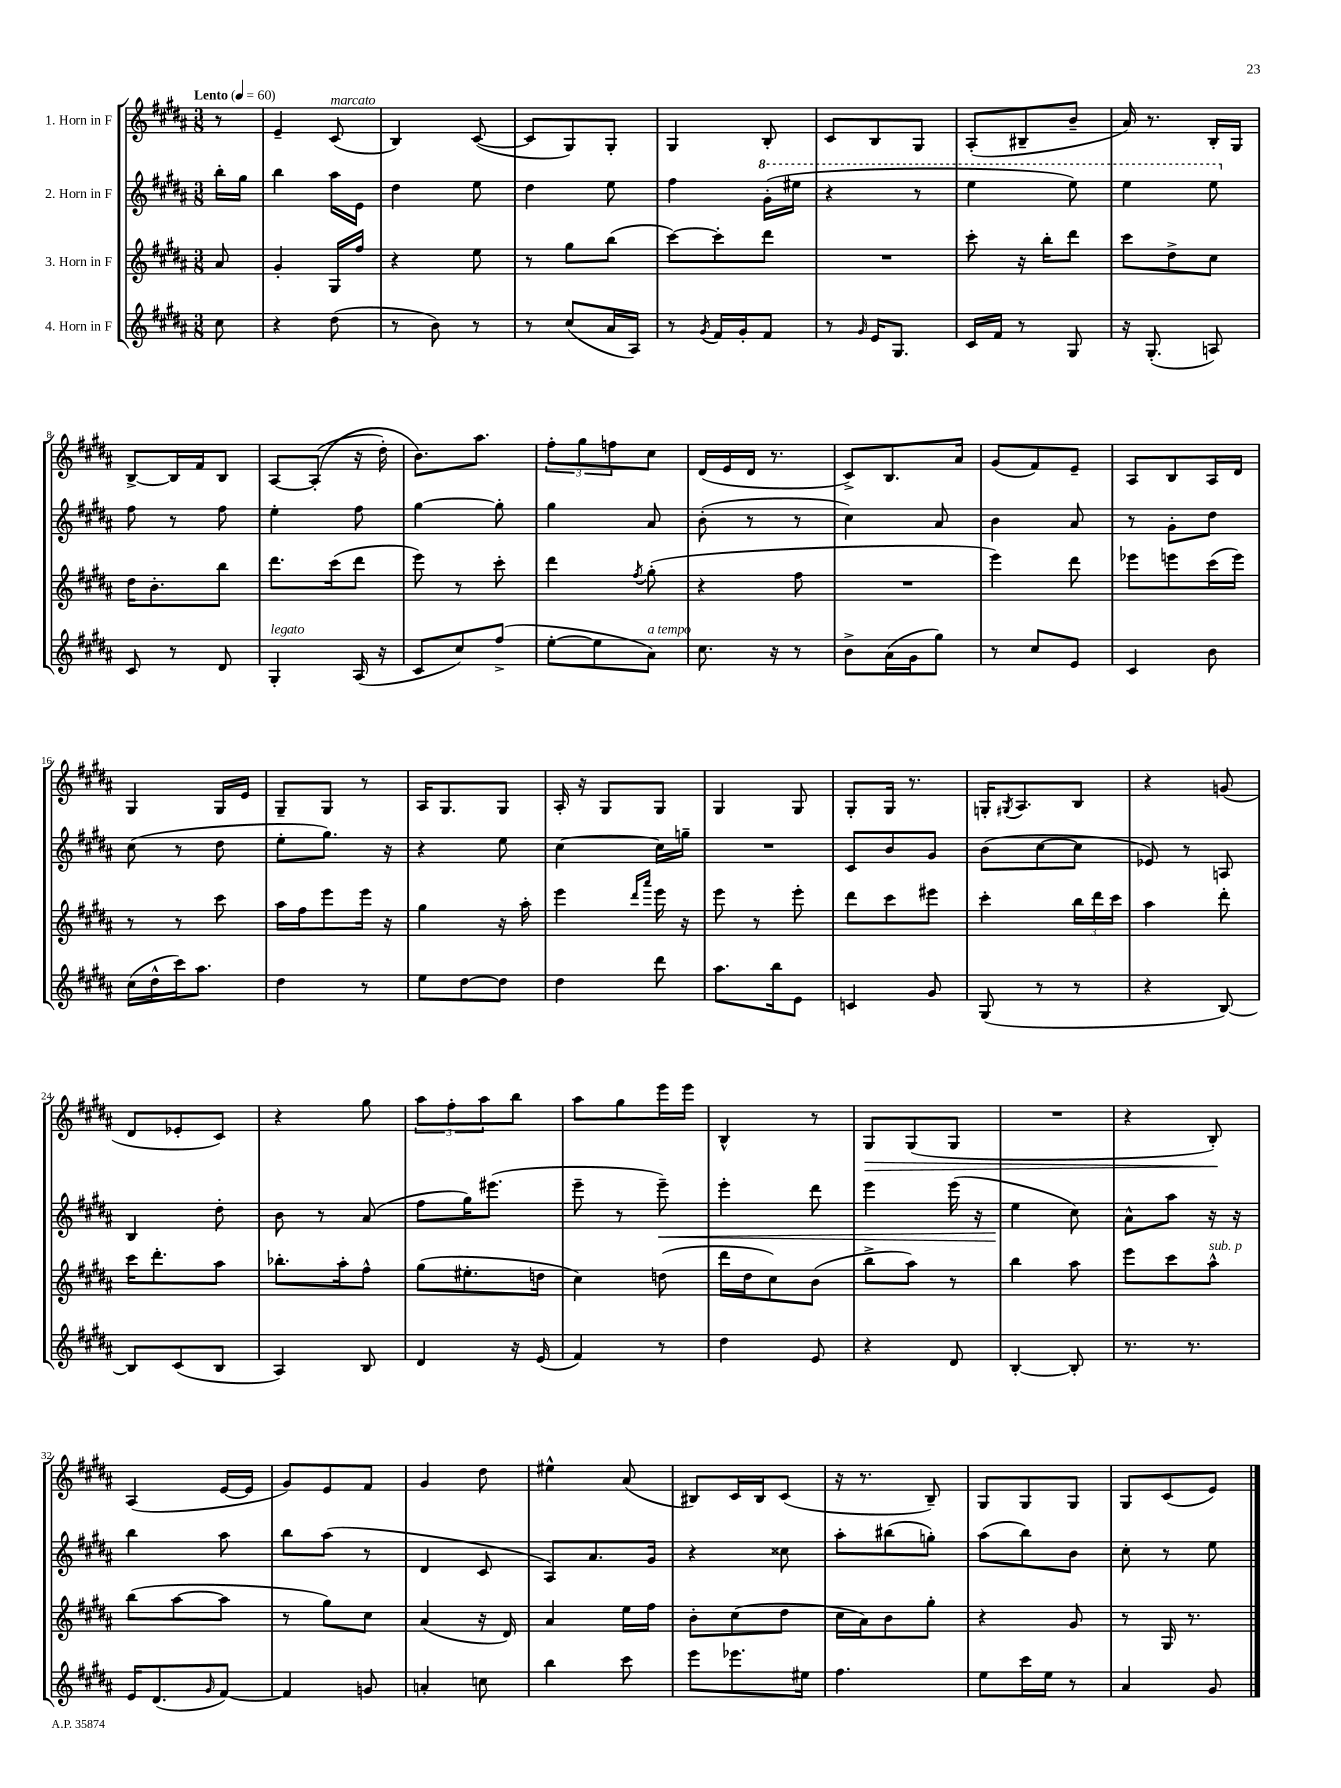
<<
\new StaffGroup <<
\new Staff = "s0" \with { instrumentName = "1. Horn in F" } {
    \clef treble \key b \major \numericTimeSignature \time 3/8 \partial 8 \tempo "Lento" 4 = 60
    r8 |
    e'4-- cis'8^\markup { \italic "marcato" }( |
    b4) cis'8~( |
    cis'8 gis8) gis8-. |
    gis4 b8-. |
    cis'8 b8 gis8 |
    ais8-.( bis8-- b'8-- |
    ais'16) r8. b16-. gis16 |
    b8~-> b16 fis'16 b8 |
    ais8~ ais8-.(\( r16 dis''16-.) |
    b'8.\) ais''8. |
    \tuplet 3/2 { fis''8-. gis''8 f''8 } cis''8 |
    dis'16( e'16 dis'16 r8. |
    cis'8->) b8. ais'16 |
    gis'8( fis'8) e'8-- |
    ais8 b8 ais16 dis'16 |
    gis4 gis16 e'16 |
    gis8-- gis8 r8 |
    ais16 gis8. gis8 |
    ais16-. r16 gis8 gis8 |
    gis4 gis8 |
    gis8-. gis16 r8. |
    g16-. \acciaccatura { gis8 } ais8. b8 |
    r4 g'8( |
    dis'8 ees'8-. cis'8) |
    r4 gis''8 |
    \tuplet 3/2 { ais''8 fis''8-. ais''8 } b''8 |
    ais''8 gis''8 e'''16 e'''16 |
    b4-^ r8 |
    gis8\> gis8( gis8 |
    R4. |
    r4 b8-.\!) |
    ais4( e'16~ e'16 |
    gis'8) e'8 fis'8 |
    gis'4 dis''8 |
    eis''4-^ ais'8( |
    bis8) cis'16 bis16 cis'8( |
    r16 r8. b8--) |
    gis8 gis8 gis8 |
    gis8 cis'8( e'8) \bar "|." |
}
\new Staff = "s1" \with { instrumentName = "2. Horn in F" } {
    \clef treble \key b \major \numericTimeSignature \time 3/8 \partial 8
    b''16-. gis''16 |
    b''4 ais''16 e'16 |
    dis''4 e''8 |
    dis''4 e''8 |
    fis''4 \ottava #1 gis''16-.( eis'''16 |
    r4 r8 |
    e'''4 e'''8) |
    e'''4 e'''8 \ottava #0 |
    fis''8 r8 fis''8 |
    e''4-. fis''8 |
    gis''4~ gis''8-. |
    gis''4 ais'8 |
    b'8-.( r8 r8 |
    cis''4) ais'8 |
    b'4 ais'8 |
    r8 gis'8-. dis''8 |
    cis''8( r8 dis''8 |
    e''8-. gis''8.) r16 |
    r4 e''8 |
    cis''4~ cis''16 g''16-- |
    R4. |
    cis'8 b'8 gis'8 |
    b'8( cis''8~ cis''8 |
    ees'8) r8 a8 |
    b4 dis''8-. |
    b'8 r8 ais'8( |
    fis''8 gis''16) eis'''8.( |
    e'''8-- r8 e'''8--\<) |
    e'''4-. dis'''8 |
    e'''4 e'''16( r16 |
    e''4\! cis''8) |
    ais'8-^ ais''8 r16 r16 |
    b''4 ais''8 |
    b''8 ais''8( r8 |
    dis'4 cis'8 |
    ais8) ais'8. gis'16 |
    r4 cisis''8 |
    ais''8-. bis''8( g''8-.) |
    ais''8( b''8) b'8 |
    cis''8-. r8 e''8 \bar "|." |
}
\new Staff = "s2" \with { instrumentName = "3. Horn in F" } {
    \clef treble \key b \major \numericTimeSignature \time 3/8 \partial 8
    ais'8 |
    gis'4-. gis16 fis''16 |
    r4 e''8 |
    r8 gis''8 b''8( |
    cis'''8~) cis'''8-. dis'''8 |
    R4. |
    cis'''8-. r16 b''16-. dis'''8 |
    cis'''8 dis''8-> cis''8 |
    dis''16 b'8.-. b''8 |
    dis'''8. cis'''16( dis'''8 |
    e'''8) r8 cis'''8-. |
    dis'''4 \acciaccatura { fis''8 } gis''8-.( |
    r4 fis''8 |
    R4. |
    e'''4) dis'''8 |
    ees'''8 e'''8 cis'''16( e'''16) |
    r8 r8 cis'''8 |
    ais''16 fis''16 e'''8 e'''16 r16 |
    gis''4 r16 ais''16-. |
    e'''4 \grace { dis'''16 ais'''16 } e'''16 r16 |
    e'''8 r8 e'''8-. |
    dis'''8 cis'''8 eis'''8 |
    cis'''4-. \tuplet 3/2 { b''16 dis'''16 cis'''16 } |
    ais''4 dis'''8-. |
    cis'''16 dis'''8.-. ais''8 |
    bes''8.-. ais''16-. fis''8-^ |
    gis''8( eis''8.-. d''16 |
    cis''4) d''8( |
    dis'''16 dis''16 cis''8) b'8( |
    b''8-> ais''8) r8 |
    b''4 ais''8 |
    e'''8 cis'''8 ais''8-^^\markup { \italic "sub. p" } |
    b''8( ais''8~ ais''8 |
    r8 gis''8) cis''8 |
    ais'4( r16 dis'16) |
    ais'4 e''16 fis''16 |
    b'8-. cis''8( dis''8 |
    cis''16 ais'16) b'8 gis''8-. |
    r4 gis'8 |
    r8 gis16 r8. \bar "|." |
}
\new Staff = "s3" \with { instrumentName = "4. Horn in F" } {
    \clef treble \key b \major \numericTimeSignature \time 3/8 \partial 8
    cis''8 |
    r4 dis''8( |
    r8 b'8) r8 |
    r8 cis''8( ais'16 ais16) |
    r8 \acciaccatura { gis'8 } fis'16 gis'16-. fis'8 |
    r8 \grace { gis'16 } e'16 gis8. |
    cis'16 fis'16 r8 gis8 |
    r16 gis8.-.( a8) |
    cis'8 r8 dis'8 |
    gis4-.^\markup { \italic "legato" } ais16( r16 |
    cis'8 cis''8) fis''8->( |
    e''8~-. e''8 ais'8^\markup { \italic "a tempo" }) |
    cis''8. r16 r8 |
    b'8-> ais'16( gis'16 gis''8) |
    r8 cis''8 e'8 |
    cis'4 b'8 |
    cis''16( dis''16-^ cis'''16) ais''8. |
    dis''4 r8 |
    e''8 dis''8~ dis''8 |
    dis''4 dis'''8 |
    ais''8. b''16 e'8 |
    c'4 gis'8 |
    gis8( r8 r8 |
    r4 b8~) |
    b8 cis'8( b8 |
    ais4) b8 |
    dis'4 r16 e'16( |
    fis'4) r8 |
    dis''4 e'8 |
    r4 dis'8 |
    b4~-. b8-. |
    r8. r8. |
    e'16 dis'8.( \grace { gis'16 } fis'8~) |
    fis'4 g'8 |
    a'4-. c''8 |
    b''4 cis'''8 |
    e'''8 ees'''8. eis''16 |
    fis''4. |
    e''8 cis'''16 e''16 r8 |
    ais'4 gis'8 \bar "|." |
}
>>
>>
